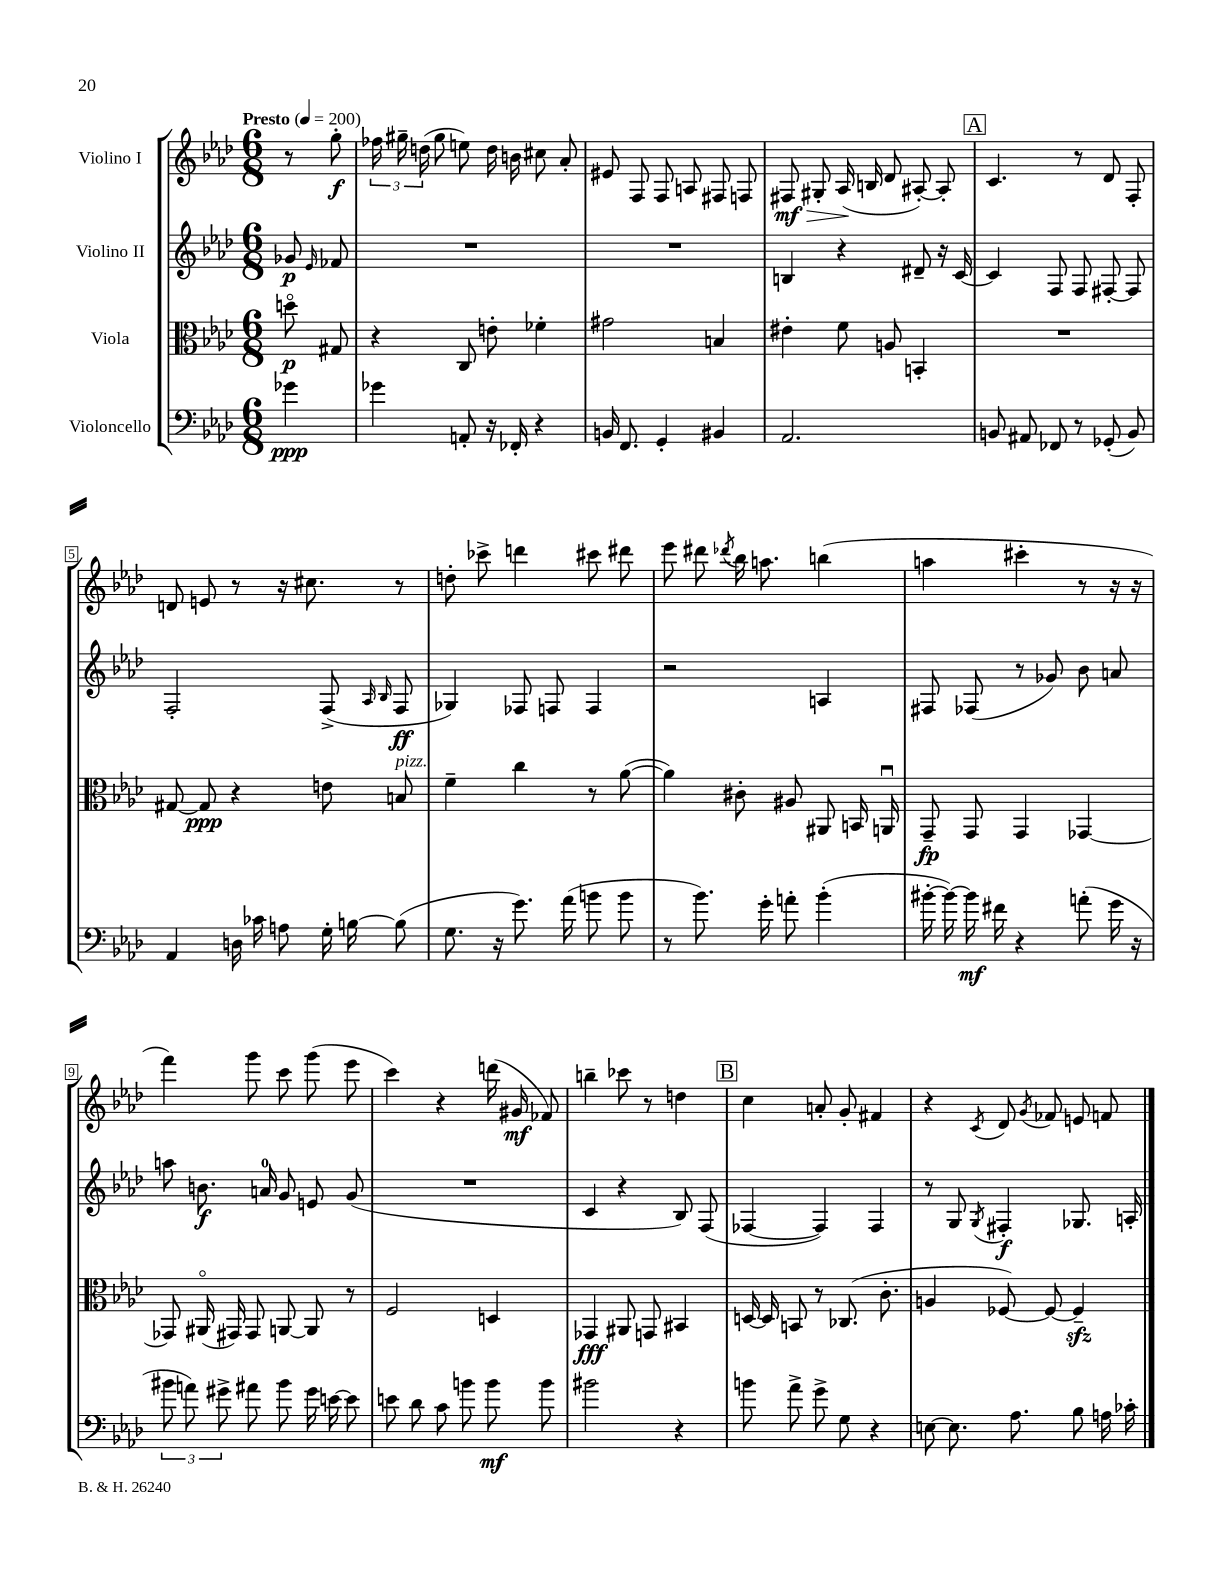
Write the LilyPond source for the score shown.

<<
\new StaffGroup <<
\new Staff = "s0" \with { instrumentName = "Violino I" } {
    \clef treble \key aes \major \numericTimeSignature \time 6/8 \partial 4 \tempo "Presto" 4 = 200
    \autoBeamOff r8 g''8-.\f |
    \tuplet 3/2 { fes''16 gis''16-- d''16( } gis''8 e''8) d''16 b'16 cis''8 aes'8-. |
    eis'8 f8 f8 a8 fis8 f8 |
    fis8\mf\> gis8-. aes16\!( b16 des'8 ais8~-.) ais8-. |
    \mark \markup { \box "A" } c'4. r8 des'8 f8-. |
    d'8 e'8 r8 r16 cis''8. r8 |
    d''8-. ces'''8-> d'''4 cis'''8 dis'''8 |
    ees'''8 dis'''8 \acciaccatura { des'''8 } bes''16 a''8. b''4( |
    a''4 cis'''4-. r8 r16 r16 |
    f'''4) g'''8 c'''8 g'''8( ees'''8 |
    c'''4) r4 d'''16( gis'16\mf fes'8) |
    b''4-- ces'''8 r8 d''4 |
    \mark \markup { \box "B" } c''4 a'8-. g'8-. fis'4 |
    r4 \acciaccatura { c'8 } des'8 \acciaccatura { g'8 } fes'8 e'8 f'8 \bar "|." |
}
\new Staff = "s1" \with { instrumentName = "Violino II" } {
    \clef treble \key aes \major \numericTimeSignature \time 6/8 \partial 4
    \autoBeamOff ges'8\p \grace { ees'16 } fes'8 |
    R2. |
    R2. |
    b4 r4 dis'8-- r16 c'16~ |
    \mark \markup { \box "A" } c'4 f8 f8 fis8~-. fis8 |
    f2-. f8->( \grace { aes16 bes16 } f8\ff |
    ges4) fes8 f8 f4 |
    r2 a4 |
    fis8 fes8( r8 ges'8) bes'8 a'8 |
    a''8 b'8.\f a'16-0 g'8 e'8 g'8( |
    R2. |
    c'4 r4 bes8) f8( |
    \mark \markup { \box "B" } fes4~ fes4) fes4 |
    r8 g8 \acciaccatura { g8 } fis4-.\f ges8. a16-. \bar "|." |
}
\new Staff = "s2" \with { instrumentName = "Viola" } {
    \clef alto \key aes \major \numericTimeSignature \time 6/8 \partial 4
    \autoBeamOff d''8\flageolet\p gis8 |
    r4 c8 e'8-. fes'4-. |
    gis'2 b4 |
    eis'4-. f'8 a8 b,4-. |
    \mark \markup { \box "A" } R2. |
    gis8~ gis8\ppp r4 e'8 b8^\markup { \italic "pizz." } |
    f'4-- c''4 r8 aes'8~( |
    aes'4) cis'8-. ais8 ais,8 b,16 a,16\downbow |
    g,8--\fp g,8 g,4 ges,4~ |
    ges,8 ais,16\flageolet( gis,16) gis,8 a,8~ a,8 r8 |
    f2 d4 |
    ges,4\fff ais,8 g,8 bis,4 |
    \mark \markup { \box "B" } d16~ d16 b,8 r8 ces8.( c'8.-. |
    a4 fes8~) fes8~ fes4--\sfz \bar "|." |
}
\new Staff = "s3" \with { instrumentName = "Violoncello" } {
    \clef bass \key aes \major \numericTimeSignature \time 6/8 \partial 4
    \autoBeamOff ges'4\ppp |
    ges'4 a,8-. r16 fes,16-. r4 |
    b,16 f,8. g,4-. bis,4 |
    aes,2. |
    \mark \markup { \box "A" } b,8 ais,8 fes,8 r8 ges,8-.( b,8) |
    aes,4 d16 ces'16 a8 g16-. b16~ b8( |
    g8. r16 g'8.) aes'16( b'8 b'8 |
    r8 bes'8.) g'16-. a'8-. bes'4-.( |
    bis'16~-. bis'16~) bis'16\mf fis'16 r4 a'8-.( g'16 r16 |
    \tuplet 3/2 { bis'8 a'8) gis'8-> } ais'8 bis'8 gis'16 e'16~ e'8 |
    e'8 des'8 c'8 b'8 b'8\mf b'8 |
    bis'2 r4 |
    \mark \markup { \box "B" } b'8 aes'8-> g'8-> g8 r4 |
    e8~ e8. aes8. bes8 a16 ces'16-. \bar "|." |
}
>>
>>
\layout { \context { \Score \override BarNumber.stencil = #(make-stencil-boxer 0.1 0.3 ly:text-interface::print) } }
